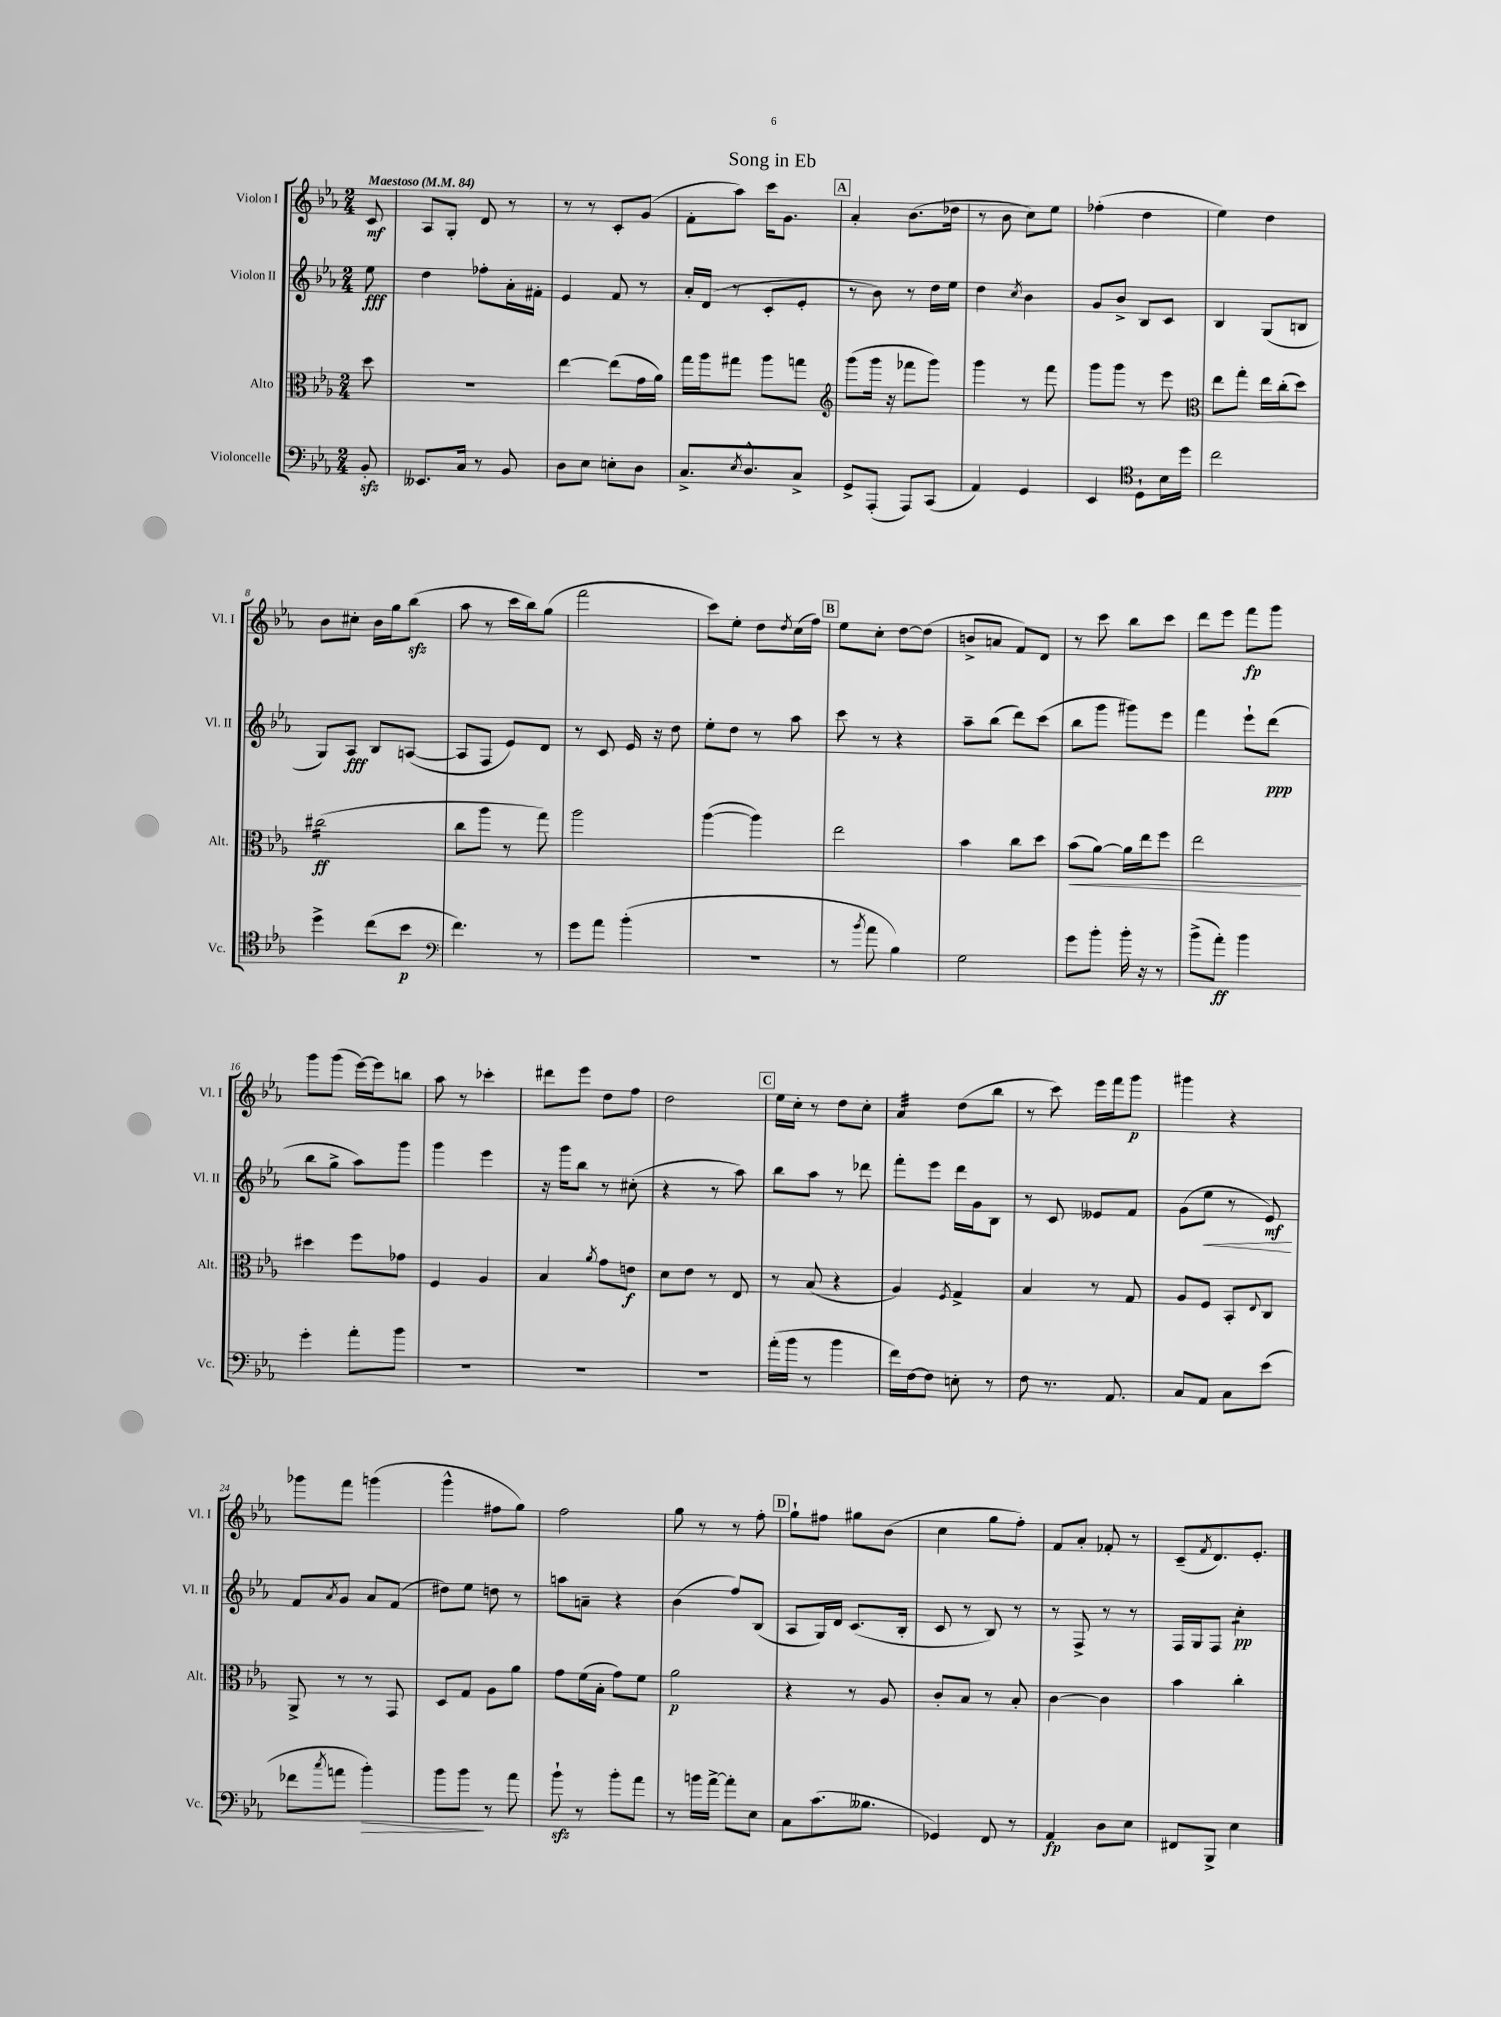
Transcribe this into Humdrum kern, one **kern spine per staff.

**kern	**kern	**kern	**kern
*staff4	*staff3	*staff2	*staff1
*clefF4	*clefC3	*clefG2	*clefG2
*k[b-e-a-]	*k[b-e-a-]	*k[b-e-a-]	*k[b-e-a-]
*M2/4	*M2/4	*M2/4	*M2/4
*MM84	*MM84	*MM84	*MM84
8BB-'/	8dd\	8ee-\	8c/
=	=	=	=
8.EE--/L	2r	4dd\	8A-/L
.	.	.	8G'/J
16C/Jk	.	.	.
8r	.	8ff-'\L	8d/
8BB-/	.	16a-'\L	8r
.	.	16f#'\JJ	.
=	=	=	=
8D\L	[4ee-\	4e-/	8r
8E-\J	.	.	8r
8E'\L	(8ee-\]L	8f/	8c'/L
8D\J	16g\L	8r	(8g/J
.	16a-\JJ)	.	.
=	=	=	=
8.C^/L	16gg\LL	16a-'/LL	8f'\L
.	16aa-\J	(16d/JJ	.
.	8gg#\J	8r	8aa-\J)
8qE-/	.	.	.
8.D^^/	.	.	.
.	8aa-\L	8c'/L	16ccc\LK
.	.	.	8.g\J
8C^/J	8gg\J	8e-'/J	.
=	=	=	=
*	*clefG2	*	*
8GG^/L	(8ggg\L	8r	4a-'/
(8AAA-'/J	16ggg\Jk	8b-\)	.
.	16r	.	.
8AAA-/L)	8fff-\L	8r	(8.b-\L
(8CC/J	8ggg\J)	16dd\LL	.
.	.	16ee-\JJ	16dd-\Jk
=	=	=	=
4AA-/)	4ggg\	4dd\	8r
.	.	.	8b-\
.	.	8qcc/	.
4GG/	8r	4b-\	8cc\L)
.	8fff\	.	8ee-\J
=	=	=	=
4EE-/	8ggg\L	8g/L	(4ff-'\
.	8ggg\J	8b-^/J	.
*clefC4	*	*	*
8D`\L	8r	8B-/L	4dd\
16B-\L	8eee-\	8c/J	.
16dd\JJ	.	.	.
=	=	=	=
*	*clefC3	*	*
2cc\	8ee-\L	4B-/	4ee-\)
.	8gg'\J	.	.
.	16ee-\LL	(8G/L	4dd\
.	(16cc'\J	.	.
.	8dd\J)	8B/J	.
=	=	=	=
4dd^\	(2cc#\	8G/L)	8b-\L
.	.	8A-/J	8cc#'\J
(8cc\L	.	8B-/L	16b-\LL
.	.	.	16gg\J
8b-\J	.	([8A/J	(8bb-\J
=	=	=	=
*clefF4	*	*	*
4.f\)	8cc\L	8A/]L	8aa-\
.	8aa-\J	8F/J	8r
.	8r	8e-/L)	16ccc\LL
.	.	.	16bb-\J)
8r	8gg\)	8d/J	(8gg\J
=	=	=	=
8g\L	2aa-\	8r	2fff\
8a-\J	.	8c/	.
(4b-'\	.	16e-/	.
.	.	16r	.
.	.	8dd\	.
=	=	=	=
2r	([4aa-\	8ee-'\L	8ccc\L)
.	.	8dd\J	8ee-'\J
.	4aa-\])	8r	8dd\L
.	.	.	8qdd/
.	.	8aa-\	(16cc\L
.	.	.	16ff\JJ)
=	=	=	=
8r	2ee-\	8ccc\	8ee-\L
8qb-/	.	.	.
8a-\	.	8r	8cc'\J
4B-\)	.	4r	[8dd\L
.	.	.	(8dd\]J
=	=	=	=
2G\	4b-\	8aa-~\L	8b^/L
.	.	(8bb-\J	8a/J
.	8cc\L	8ddd\L)	8f/L)
.	8dd\J	(8ccc\J	8d/J
=	=	=	=
8g\L	(8b-\L	8bb-\L	8r
8b-'\J	[8a-\J)	8ggg\J	8ccc\
16b-'\	16a-\]LL	8ggg#\L)	8bb-\L
16r	16ee-\J	.	.
8r	8ff\J	8eee-\J	8ccc\J
=	=	=	=
(8b-^\L	2ee-\	4fff\	8ddd\L
8a-'\J)	.	.	8eee-\J
4b-\	.	8eee-`\L	8fff\L
.	.	(8ddd\J	8ggg\J
=	=	=	=
4g'\	4dd#\	8bb-\L	8ggg\L
.	.	8gg^\J	(8ggg\J
8a-'\L	8ff\L	8aa-\L)	[16eee-\LL)
.	.	.	16eee-\]J
8b-\J	8g-\J	8ggg\J	8bb\J
=	=	=	=
2r	4F/	4ggg\	8aa-\
.	.	.	8r
.	4A-/	4eee-\	4ccc-'\
=	=	=	=
2r	4B-/	16r	8ddd#\L
.	.	16ggg\LK	.
.	.	8bb-\J	8eee-\J
.	8qa-/	.	.
.	8g\L	8r	8dd\L
.	8e\J	(8cc#'\	8ff\J
=	=	=	=
2r	8d\L	4r	2dd\
.	8e-\J	.	.
.	8r	8r	.
.	8E-/	8aa-\)	.
=	=	=	=
(16a-'\LL	8r	8bb-\L	16ee-\LL
16b-\JJ	.	.	16cc'\JJ
8r	(8B-/	8aa-\J	8r
4b-\	4r	8r	8dd\L
.	.	8ddd-\	8cc'\J
=	=	=	=
16f\LL)	4A-/)	8fff'\L	4a-/
[16F\J	.	.	.
8F\]J	.	8eee-\J	.
.	8qF/	.	.
8E'\	4G^/	16ddd\LL	(8dd\L
.	.	16g\J	.
8r	.	8B-\J	8bb-\J
=	=	=	=
8F\	4B-/	8r	8r
8.r	.	8c/	8ccc\)
.	8r	8e--/L	16eee-\LL
8.AA-/	.	.	16fff\J
.	8G/	8f/J	8ggg\J
=	=	=	=
8C/L	8A-/L	(8g\L	4ggg#\
8AA-/J	8F/J	8ee-\J	.
8C\L	8BB-'/L	8r	4r
.	8qqE-/	.	.
(8e-\J	8C/J	8e-/)	.
=	=	=	=
8f-\L	8AA-^/	8f/L	8ggg-\L
8qcc/	.	8qa-/	.
8a\J	8r	8g/J	8fff\J
4b-'\)	8r	8a-/L	(4ggg\
.	8GG/	(8f/J	.
=	=	=	=
8b-\L	8D/L	8dd#\L)	4ggg^^\
8b-\J	8G/J	8ee-\J	.
8r	8A-\L	8dd\	8ff#\L
8a-\	8a-\J	8r	8gg\J)
=	=	=	=
8b-`\	8g\L	8aa\L	2ff\
8r	(16f\L	8a~\J	.
.	16B-'\JJ	.	.
8b-'\L	8g\L)	4r	.
8a-\J	8f\J	.	.
=	=	=	=
8r	2a-\	(4b-\	8gg\
16b\LL	.	.	8r
[16a-^\JJ	.	.	.
8a-'\]L	.	8ff/L)	8r
8E-\J	.	(8B-/J	8ff'\
=	=	=	=
8C\L	4r	8A-/L	8gg`\L
(8.c\	.	16G/L)	8ff#\J
.	.	16d/JJ	.
.	8r	(8.c/L	8gg#\L
8.B--\J	.	.	.
.	8A-/	.	(8b-\J
.	.	16B-'/Jk	.
=	=	=	=
4GG-/)	8c'/L	8c/	4cc\
.	8B-/J	8r	.
8FF/	8r	8B-/)	8gg\L
8r	8B-'/	8r	8ff'\J)
=	=	=	=
4AA-/	[4c\	8r	8f/L
.	.	8F^/	8a-'/J
8D\L	4c\]	8r	8f-'/
8E-\J	.	8r	8r
=	=	=	=
8FF#/L	4b-\	16F/LL	(8c~/L
.	.	16G/J	.
.	.	.	8qf/
8BBB-^/J	.	8F/J	8.d/)
4E-\	4cc'\	4cc'\	.
.	.	.	8.e-'/J
==	==	==	==
*-	*-	*-	*-
